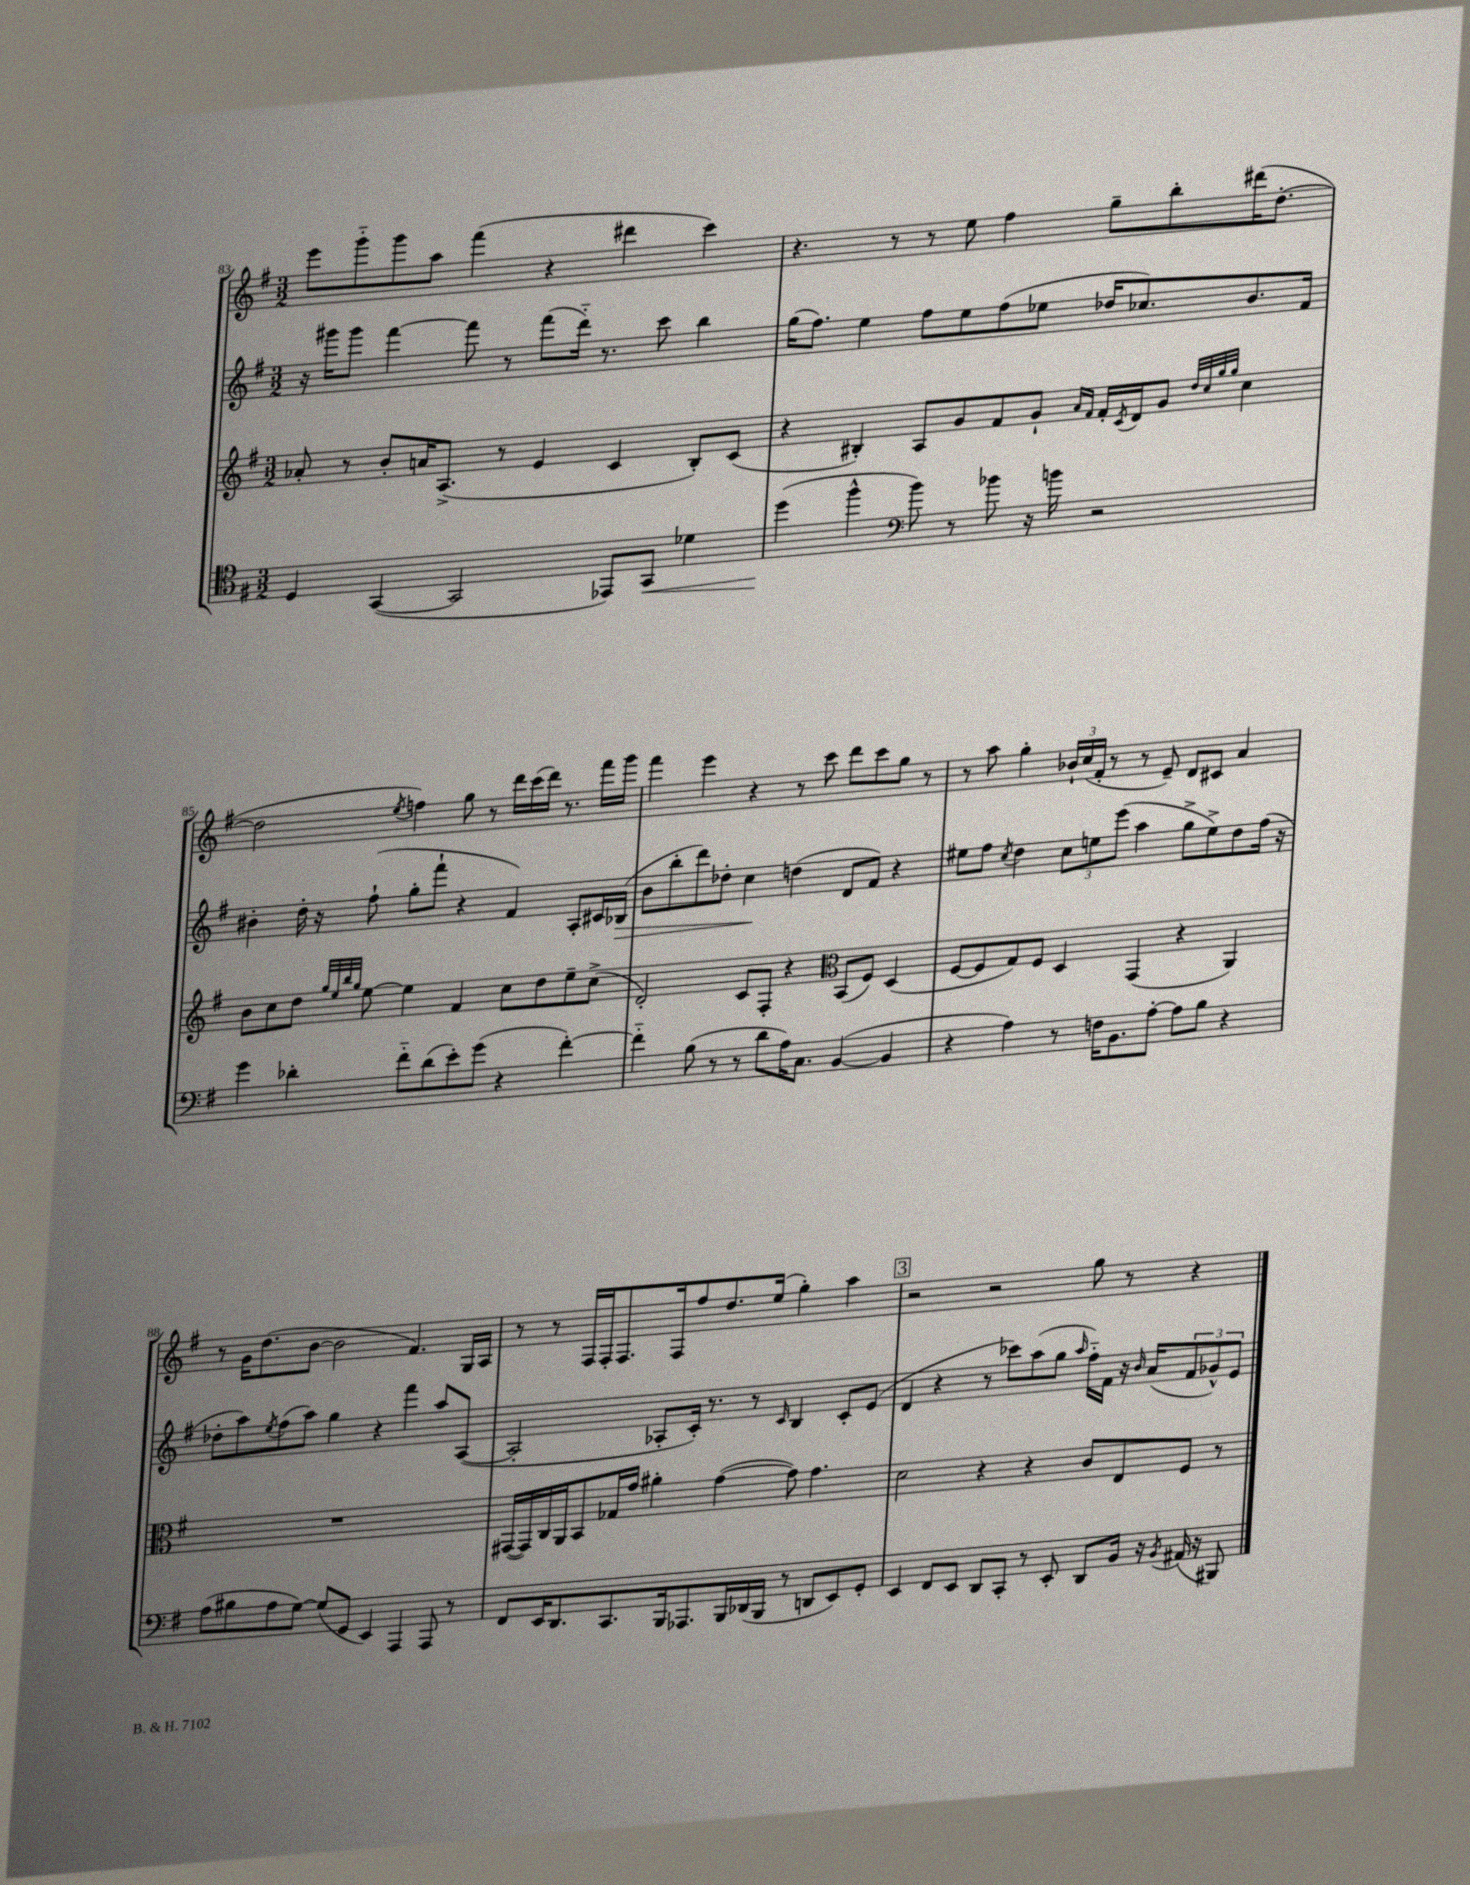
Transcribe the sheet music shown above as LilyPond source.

<<
\new StaffGroup <<
\new Staff = "s0" {
    \clef treble \key g \major \numericTimeSignature \time 3/2
    e'''8 g'''8-_ g'''8 a''8 fis'''4( r4 dis'''4 c'''4) |
    r4. r8 r8 e''8 fis''4 g''8-- b''8-. dis'''16( d''8.~-. |
    d''2 \acciaccatura { e''8 } f''4) g''8 r8 d'''16 c'''16( d'''16) r8. fis'''16 g'''16 |
    fis'''4 e'''4 r4 r8 c'''8 d'''8 c'''8 g''8 r8 |
    r8 a''8 g''4-. \tuplet 3/2 { bes'16-! c''16( fis'16-. } r8 r8 e'8--) d'8 cis'8 a'4 |
    r8 g'16 d''8.( b'8~ b'2 fis'4.) g16 a16 |
    r8 r8 fis16 fis16-. fis8. fis16 fis''8 d''8. e''16( g''4-.) a''4 |
    \mark \markup { \box "3" } r2 r2 g''8 r8 r4 \bar "|." |
}
\new Staff = "s1" {
    \clef treble \key g \major \numericTimeSignature \time 3/2
    r16 gis'''16 gis'''8 fis'''4~ fis'''8 r8 fis'''8( d'''16-_) r8. c'''8 b''4 |
    g''16( fis''8.) e''4 fis''8 e''8 fis''8( ees''8 des''16 ces''8.) b'8. fis'16 |
    bis'4-. d''16-. r16 fis''8-!( g''8-. fis'''8-! r4 fis'4) a8-. cis'16 bes16\>( |
    b'8 b''8-. d'''8) des''8-. c''4\! d''4( d'8 fis'8) r4 |
    eis''8 fis''8 \acciaccatura { c''8 } d''4 \tuplet 3/2 { c''8 e''8 e'''8( } a''4 g''8-> e''8->) d''8 fis''16( r16 |
    des''8-. a''8) \acciaccatura { e''8 } fis''8( a''8) g''4 r4 fis'''4 a''8 a8~( |
    a2-. aes8-. c'16-.) r8. r8 \grace { c'16 } b4 c'8-. e'8( |
    \mark \markup { \box "3" } d'4 r4 r8 ces'''8) a''8( g''8 \grace { a''16 } fis''16-_) fis'16 r16 \grace { b'16 } a'16( \tuplet 3/2 { fis'8 ges'8-^) e'8 } \bar "|." |
}
\new Staff = "s2" {
    \clef treble \key g \major \numericTimeSignature \time 3/2
    aes'8-. r8 b'8-. a'16 a8.->( r8 e'4 c'4 b8-.) c'8( |
    r4 bis4-.) a8 g'8 fis'8 g'8-! \grace { a'16 fis'16 } fis'16-. \acciaccatura { c'8 } d'16 g'8 \grace { d''32 c''32 g''32 g''32 } c''4 |
    b'8 c''8 d''8 \grace { g''32 e''32 b''32 g''32 } e''8~ e''4 fis'4 c''8 d''8 e''8-- c''8->( |
    d'2-.) c'8 fis8-. r4 \clef alto b,8( fis8) d4( |
    fis8~ fis8 g8) fis8 d4 g,4( r4 a,4) |
    R1. |
    gis,16~( gis,16) c16 a,16 b,8 ges16 g'16 ais'4-. g'4~( g'8) g'4. |
    \mark \markup { \box "3" } d'2 r4 r4 c'8 e8 fis8 r8 \bar "|." |
}
\new Staff = "s3" {
    \clef tenor \key g \major \numericTimeSignature \time 3/2
    d4 g,4~( g,2 ees,8) g,8\< des'4 |
    d''4\!( fis''4-^ \clef bass b'8) r8 bes'8 r16 b'16 r2 |
    g'4 des'4-. fis'8-_ des'8( e'8-.) g'8( r4 fis'4~-.) |
    fis'4-_ b8( r8 r8 d'8 a16) c8. b,4~( b,4 |
    r4 a4) r8 f16 b,8. a8~-. a8 b8 r4 |
    a8( bis8 a8 g8~) g8( g,8 e,4) a,,4 a,,8 r8 |
    fis,8 e,16 d,8. c,8. b,,16 aes,,8. b,,16 des,16( b,,16 r8 d,8 e,8) g,8-. |
    \mark \markup { \box "3" } e,4 fis,8 e,8 d,8 c,8-. r8 e,8-. d,8 b,16 r16 \acciaccatura { b,8 } ais,16( r16 bis,,8) \bar "|." |
}
>>
>>
\layout { \context { \Score currentBarNumber = #83 } }
